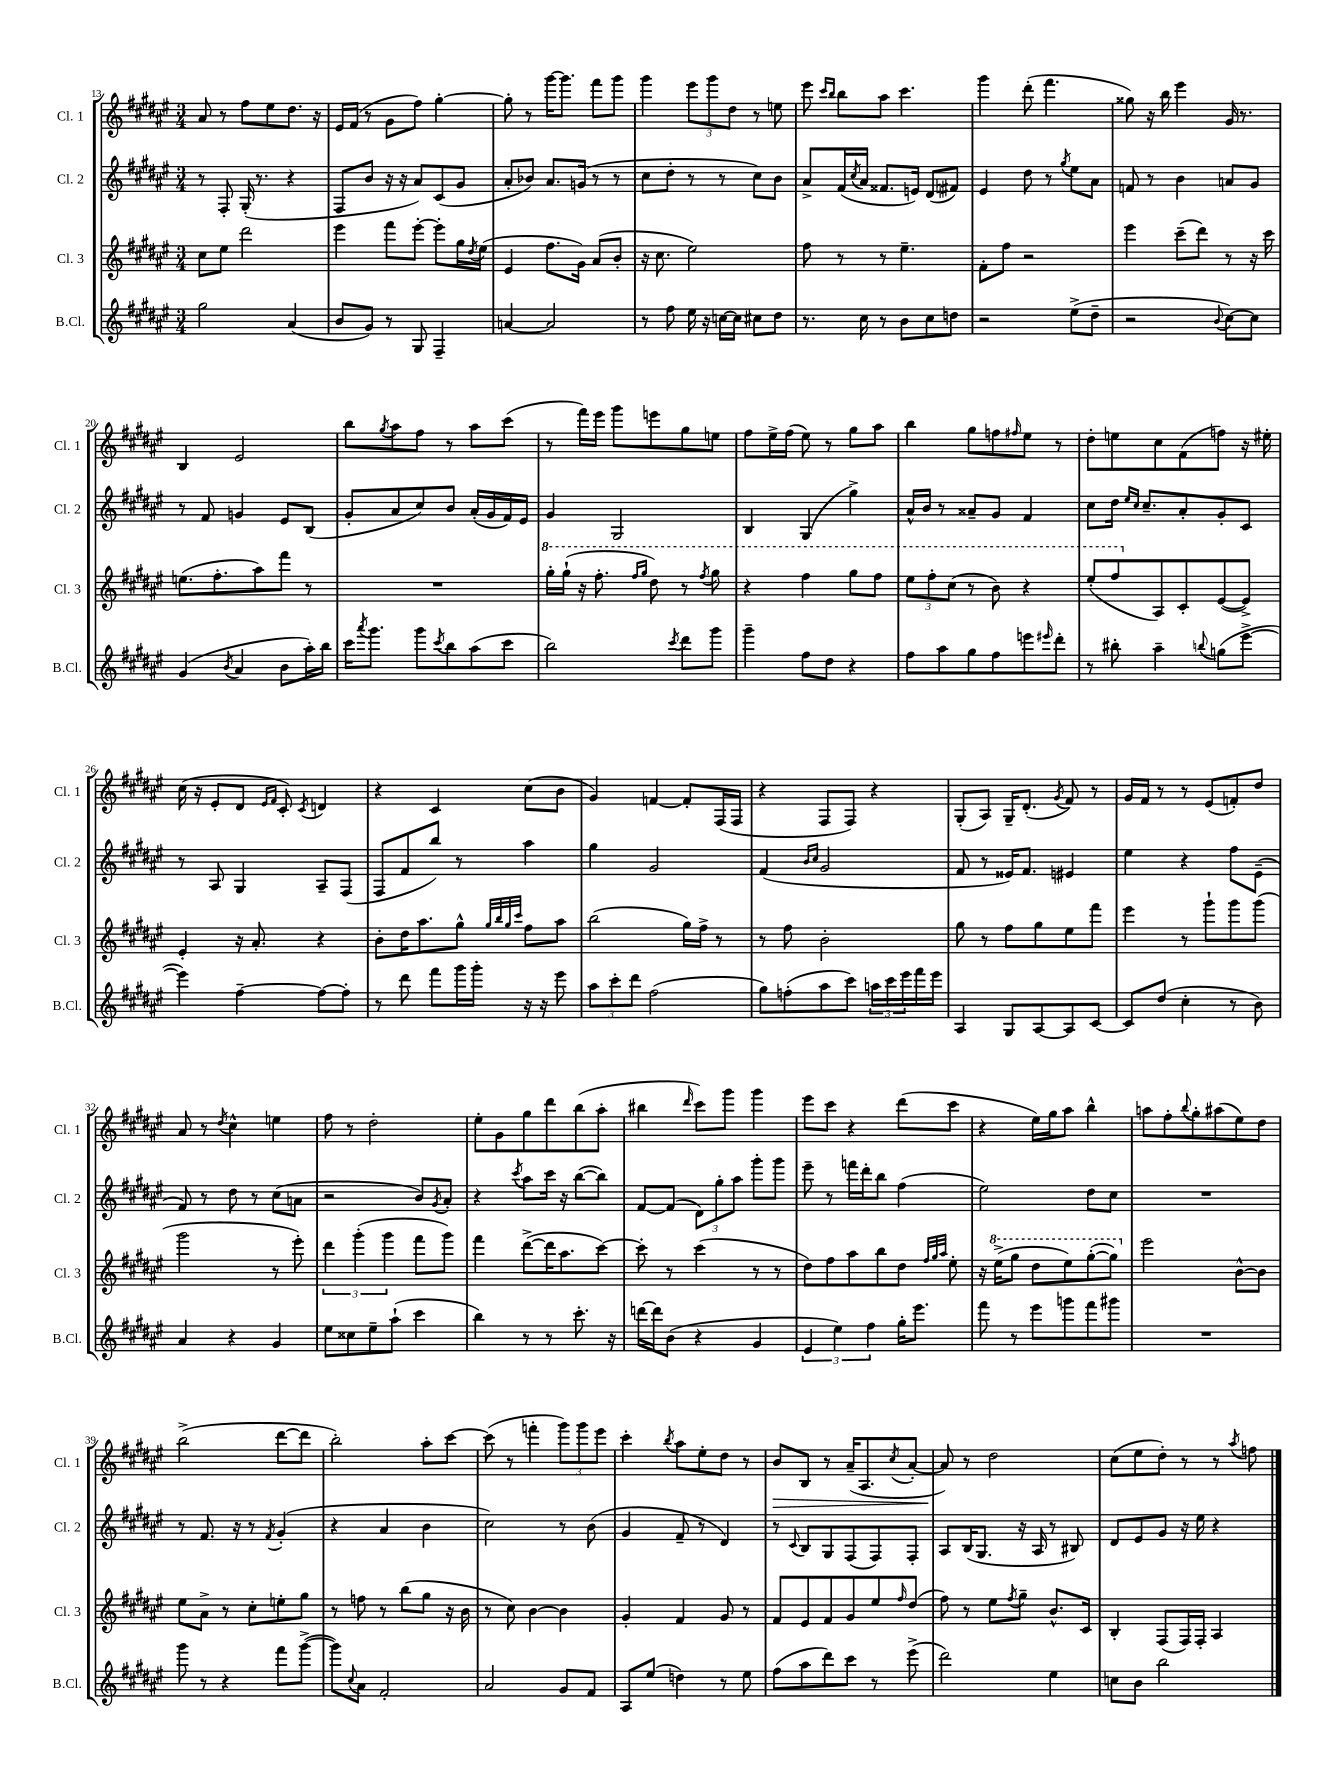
<<
\new StaffGroup <<
\new Staff = "s0" \with { instrumentName = "Cl. 1" shortInstrumentName = "Cl. 1" } {
    \clef treble \key fis \major \numericTimeSignature \time 3/4
    ais'8 r8 fis''8 eis''8 dis''8. r16 |
    eis'16 fis'16( r8 gis'8 fis''8) gis''4~-. |
    gis''8-. r8 gis'''16~ gis'''8. fis'''8 gis'''8 |
    gis'''4 \tuplet 3/2 { eis'''8 gis'''8 dis''8 } r8 e''8 |
    eis'''8 \grace { cis'''16 b''16 } b''8 ais''8 cis'''4. |
    gis'''4 dis'''8-.( fis'''4. |
    gisis''8) r16 b''16 eis'''4 gis'16 r8. |
    b4 eis'2 |
    b''8 \acciaccatura { gis''8 } ais''8 fis''8 r8 ais''8 cis'''8( |
    r8 fis'''16) eis'''16 gis'''8 e'''8 gis''8 e''8 |
    fis''8 eis''16-> fis''16( eis''8) r8 gis''8 ais''8 |
    b''4 gis''8 f''8 \grace { fis''16 } eis''8 r8 |
    dis''8-. e''8 cis''8 fis'8( f''8) r16 eis''16-. |
    cis''16( r16 eis'8-. dis'8 \grace { eis'16 fis'16 } cis'8-.) \acciaccatura { cis'8 } d'4 |
    r4 cis'4 cis''8( b'8 |
    gis'4) f'4~ f'8-. fis16( fis16 |
    r4 fis8 fis8) r4 |
    gis8-.( ais8) gis16-- dis'8.-.( \acciaccatura { gis'8 } fis'8) r8 |
    gis'16 fis'16 r8 r8 eis'8( f'8-.) dis''8 |
    ais'8 r8 \acciaccatura { dis''8 } cis''4-^ e''4 |
    fis''8 r8 dis''2-. |
    eis''8-. gis'8 gis''8 dis'''8 b''8( ais''8-. |
    bis''4 \grace { dis'''16 } cis'''8) gis'''8 gis'''4 |
    eis'''8 cis'''8 r4 dis'''8( cis'''8 |
    r4 eis''16) gis''16 ais''8 b''4-^ |
    a''8 fis''8-. \appoggiatura { b''8 } gis''8-. ais''8( eis''8) dis''8 |
    b''2->( dis'''8~ dis'''8 |
    b''2-.) ais''8-. cis'''8~ |
    cis'''8( r8 f'''4-. \tuplet 3/2 { gis'''8) gis'''8 eis'''8 } |
    cis'''4-. \acciaccatura { b''8 } ais''8 eis''8-. dis''8 r8 |
    b'8\> b8 r8 ais'16--( ais8. \acciaccatura { cis''8 } ais'8~-. |
    ais'8\!) r8 dis''2 |
    cis''8( eis''8 dis''8-.) r8 r8 \acciaccatura { ais''8 } f''8 \bar "|." |
}
\new Staff = "s1" \with { instrumentName = "Cl. 2" shortInstrumentName = "Cl. 2" } {
    \clef treble \key fis \major \numericTimeSignature \time 3/4
    r8 fis8-. gis16-.( r8. r4 |
    fis8 b'8 r16 r16 ais'8) cis'8( gis'8 |
    ais'8-. bes'8) ais'8. g'16( r8 r8 |
    cis''8 dis''8-. r8 r8 cis''8) b'8 |
    ais'8-> fis'16( \acciaccatura { cis''8 } ais'16 fisis'8. e'16) dis'8( fis'8) |
    eis'4 dis''8 r8 \acciaccatura { gis''8 } eis''8 ais'8 |
    f'8 r8 b'4 a'8 gis'8 |
    r8 fis'8 g'4 eis'8 b8( |
    gis'8-. ais'8 cis''8) b'8 ais'16-.( gis'16 fis'16) eis'16 |
    gis'4 gis2 |
    b4 gis4( gis''4->) |
    ais'16-^ b'16 r8 aisis'8-- gis'8 fis'4 |
    cis''8 dis''16 \grace { eis''16 cis''16 } cis''8.-- ais'8-. gis'8-. cis'8 |
    r8 ais8 gis4 ais8-- fis8( |
    fis8 fis'8 b''8) r8 ais''4 |
    gis''4 gis'2 |
    fis'4( \grace { b'16 cis''16 } gis'2 |
    fis'8 r8 eisis'16) fis'8. eis'4 |
    eis''4 r4 fis''8 eis'8--( |
    fis'8) r8 dis''8 r8 cis''8( a'8 |
    r2 b'8) \acciaccatura { gis'8 } ais'8-. |
    r4 \acciaccatura { cis'''8 } ais''8 cis'''16 r16 b''8~( b''8) |
    fis'8~ fis'8( \tuplet 3/2 { dis'8) gis''8-. ais''8 } gis'''8-. gis'''8 |
    eis'''8-- r8 f'''16 dis'''16-. b''8 fis''4( |
    eis''2) dis''8 cis''8 |
    R2. |
    r8 fis'8. r16 r8 \acciaccatura { fis'8 } gis'4-.( |
    r4 ais'4 b'4 |
    cis''2) r8 b'8( |
    gis'4 fis'8-- r8 dis'4) |
    r8 \appoggiatura { cis'8 } b8 gis8 fis8( fis8) fis8-. |
    ais8 b16( gis8. r16 ais16 r8 bis8) |
    dis'8 eis'8 gis'8 r16 eis''16 r4 \bar "|." |
}
\new Staff = "s2" \with { instrumentName = "Cl. 3" shortInstrumentName = "Cl. 3" } {
    \clef treble \key fis \major \numericTimeSignature \time 3/4
    cis''8 eis''8 dis'''2 |
    eis'''4 fis'''8 eis'''8~-. eis'''8-. gis''16 \acciaccatura { dis''8 } eis''16( |
    eis'4 fis''8. gis'16) ais'8( b'8-. |
    r16 cis''8. eis''2) |
    fis''8 r8 r8 eis''4.-- |
    fis'8-. fis''8 r2 |
    eis'''4 cis'''8--( dis'''8) r8 r16 cis'''16 |
    e''8.( fis''8.-. ais''8) fis'''8 r8 |
    R2. |
    \ottava #1 gis'''16-. gis'''16-!( r16 fis'''8.-. \grace { fis'''16 gis'''16 } dis'''8) r8 \acciaccatura { fis'''8 } gis'''8 |
    r4 fis'''4 gis'''8 fis'''8 |
    \tuplet 3/2 { eis'''8 fis'''8-. cis'''8( } r8 b''8) r4 |
    eis'''8-.( fis'''8 \ottava #0 ais8) cis'8-. eis'8~( eis'8->) |
    eis'4-. r16 ais'8.-. r4 |
    b'8-. dis''16 ais''8. gis''8-^ \grace { gis''32 b''32 gis''32 cis'''32 } fis''8 ais''8 |
    b''2( gis''16) fis''16-> r8 |
    r8 fis''8 b'2-. |
    gis''8 r8 fis''8 gis''8 eis''8 fis'''8 |
    eis'''4 r8 gis'''8-! gis'''8 gis'''8( |
    gis'''2 r8 eis'''8-.) |
    \tuplet 3/2 { dis'''4 gis'''4-.( gis'''4 } fis'''8 gis'''8) |
    fis'''4 dis'''8~->( dis'''16 ais''8. cis'''8~) |
    cis'''8-. r8 cis'''4( r8 r8 |
    dis''8) fis''8 ais''8 b''8 dis''8 \grace { fis''32 gis''32 ais''32 } eis''8-. |
    r16 \ottava #1 eis'''16->( gis'''8 dis'''8 eis'''8) gis'''8~-.( gis'''8) \ottava #0 |
    eis'''2 b'8~-^ b'8 |
    eis''8 ais'8-> r8 cis''8-. e''8-. gis''8 |
    r8 f''8 r8 b''8( gis''8 r16 b'16 |
    r8 cis''8) b'4~ b'4 |
    gis'4-. fis'4 gis'8 r8 |
    fis'8 eis'8 fis'8 gis'8 eis''8 \grace { fis''16 } dis''8( |
    fis''8) r8 eis''8 \acciaccatura { fis''8 } gis''8-- b'8.-^ cis'16 |
    b4-. fis8( fis16) fis16-. ais4 \bar "|." |
}
\new Staff = "s3" \with { instrumentName = "B.Cl." shortInstrumentName = "B.Cl." } {
    \clef treble \key fis \major \numericTimeSignature \time 3/4
    gis''2 ais'4( |
    b'8 gis'8) r8 gis8 fis4-- |
    a'4~ a'2 |
    r8 fis''8 eis''16 r16 c''16~ c''16 cis''8 dis''8 |
    r8. cis''16 r8 b'8 cis''8 d''8 |
    r2 eis''8->( dis''8-- |
    r2 \appoggiatura { b'8 } cis''8~) cis''8 |
    gis'4( \acciaccatura { b'8 } ais'4 b'8 ais''16-.) b''16 |
    cis'''16 \acciaccatura { ais'''8 } gis'''8. gis'''8 \acciaccatura { cis'''8 } b''8 ais''8( cis'''8 |
    b''2) \acciaccatura { cis'''8 } dis'''8 gis'''8 |
    gis'''4-- fis''8 dis''8 r4 |
    fis''8 ais''8 gis''8 fis''8 e'''8 \grace { eis'''16 } dis'''8-. |
    r8 bis''8-. ais''4-- \appoggiatura { b''8 } g''8( eis'''8~-> |
    eis'''4) fis''4~-- fis''8~ fis''8-. |
    r8 dis'''8 fis'''8 gis'''16 gis'''16-. r16 r16 eis'''8 |
    \tuplet 3/2 { ais''8 cis'''8-. dis'''8 } fis''2( |
    gis''8) f''8-.( ais''8 cis'''8) \tuplet 3/2 { a''16 cis'''16 eis'''16 } fis'''16 eis'''16 |
    ais4 gis8 ais8~ ais8 cis'8~ |
    cis'8 dis''8( cis''4-. r8 b'8) |
    ais'4 r4 gis'4 |
    eis''8 cisis''8 eis''8-- ais''8-!( cis'''4 |
    b''4) r8 r8 cis'''8.-. r16 |
    d'''16~ d'''16 b'8( r4 gis'4 |
    \tuplet 3/2 { eis'4 eis''4) fis''4 } gis''16-. eis'''8. |
    fis'''8 r8 eis'''8 g'''8 fis'''8 gis'''8 |
    R2. |
    gis'''8 r8 r4 fis'''8 gis'''8~->( |
    gis'''8) \appoggiatura { cis''8 } ais'8 fis'2-. |
    ais'2 gis'8 fis'8 |
    ais8 eis''8( d''4) r8 eis''8 |
    fis''8( ais''8 dis'''8) cis'''8 r8 eis'''8->( |
    dis'''2) eis''4 |
    c''8 b'8 b''2 \bar "|." |
}
>>
>>
\layout { \context { \Score currentBarNumber = #13 } }
